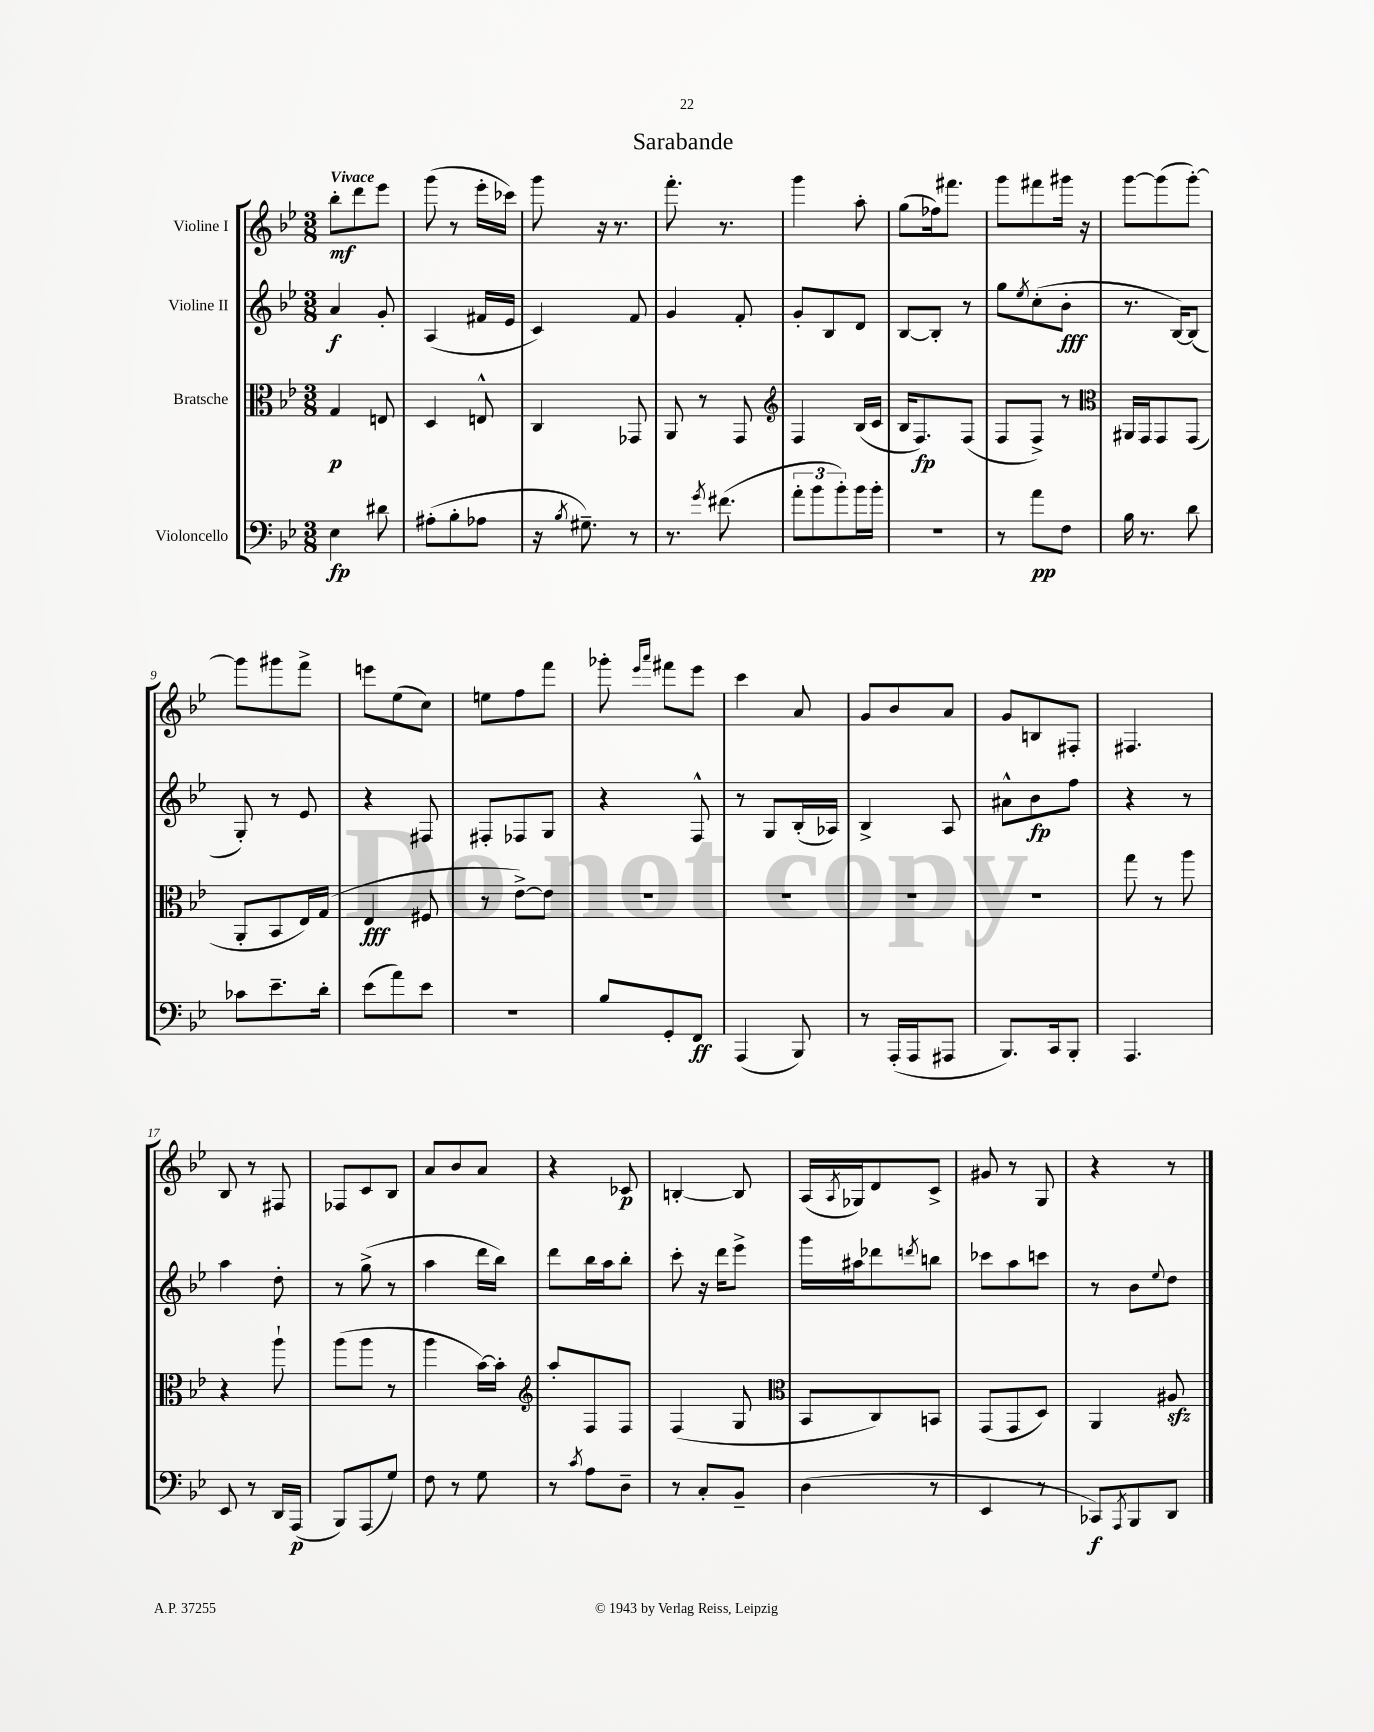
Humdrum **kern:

**kern	**kern	**kern	**kern
*staff4	*staff3	*staff2	*staff1
*clefF4	*clefC3	*clefG2	*clefG2
*k[b-e-]	*k[b-e-]	*k[b-e-]	*k[b-e-]
*M3/8	*M3/8	*M3/8	*M3/8
4E-	4G	4a	8bb-'
.	.	.	8ddd
8d#	8E	8g'	8eee-
=	=	=	=
(8A#'	4D	(4A	(8ggg
8B-'	.	.	8r
8A-	8E^^	16f#	16eee-'
.	.	16e-	16ccc-)
=	=	=	=
16r	4C	4c)	8ggg
8qB-	.	.	.
8.G#~)	.	.	.
.	.	.	16r
.	.	.	8.r
8r	8GG-	8f	.
=	=	=	=
8.r	8AA	4g	8.fff'
.	8r	.	.
8qg	.	.	.
(8.f#	.	.	8.r
.	8GG	8f'	.
=	=	=	=
*	*clefG2	*	*
12a'	4F	8g'	4ggg
12b-	.	.	.
.	.	8B-	.
12b-')	.	.	.
16b-	(16B-	8d	8aa'
16b-'	16c	.	.
=	=	=	=
4.r	16B-	[8B-	(8gg
.	8.F)	.	.
.	.	8B-']	16ff-)
.	.	.	8.fff#
.	(8F	8r	.
=	=	=	=
8r	8F	8gg	8ggg
.	.	8qee-	.
8a	8F^)	(8cc'	8fff#
8F	8r	8b-'	16ggg#
.	.	.	16r
=	=	=	=
*	*clefC3	*	*
16B-	16AA#	8.r	[8ggg
8.r	16GG	.	.
.	8GG	.	(8ggg]
.	.	[16B-)	.
8d	(8GG	(8B-]	[8ggg')
=	=	=	=
8c-	8AA'	8G')	8ggg]
8.e-~	8BB-	8r	8ggg#
.	16E-)	8e-	8fff^
16d'	(16G	.	.
=	=	=	=
(8e-	4E-	4r	8eee
8a)	.	.	(8ee-
8e-	8F#	8F#	8cc)
=	=	=	=
4.r	8r	8F#'	8ee
.	[8e-^)	8F-	8ff
.	8e-]	8G	8fff
=	=	=	=
8B-	4.r	4r	8ggg-'
.	.	.	16qqeee-
.	.	.	16qqaaa
8GG'	.	.	8fff#
8FF	.	8F^^	8eee-
=	=	=	=
(4AAA	4.r	8r	4ccc
.	.	8G	.
8BBB-)	.	(16B-'	8a
.	.	16A-)	.
=	=	=	=
8r	4.r	4B-^	8g
(16AAA'	.	.	8b-
16AAA	.	.	.
8AAA#	.	8A	8a
=	=	=	=
8.BBB-)	4.r	8a#^^	8g
.	.	8b-	8B
16CC	.	.	.
8BBB-'	.	8ff	8F#'
=	=	=	=
4.AAA	8gg	4r	4.F#
.	8r	.	.
.	8aa	8r	.
=	=	=	=
8EE-	4r	4aa	8B-
8r	.	.	8r
16DD	8aa`	8dd'	8F#
(16AAA	.	.	.
=	=	=	=
8BBB-)	(8aa	8r	8F-
(8AAA	8aa	(8gg^	8c
8G)	8r	8r	8B-
=	=	=	=
8F	4aa	4aa	8a
8r	.	.	8b-
8G	[16b-)	16ddd	8a
.	16b-']	16bb-)	.
=	=	=	=
*	*clefG2	*	*
8r	8aa'	8ddd	4r
8qc	.	.	.
8A	8F	16bb-	.
.	.	16aa	.
8D~	8F	8bb-'	8c-
=	=	=	=
8r	(4F	8ccc'	[4B'
8C'	.	16r	.
.	.	16ddd	.
8BB-~	8G	8eee-^	8B]
=	=	=	=
*	*clefC3	*	*
(4D	8BB-	16ggg	(16A
.	.	.	8qA
.	.	16aa#	16G-)
.	8C)	8ddd-	8d
.	.	8qddd	.
8r	8BB	8bb	8c^
=	=	=	=
4EE-	(8GG	8ccc-	8g#
.	8GG	8aa	8r
8r	8D)	8ccc	8G
=	=	=	=
8CC-)	4AA	8r	4r
8qAAA	.	.	.
8BBB-	.	8b-	.
.	.	8qqee-	.
8DD	8A#	8dd	8r
==	==	==	==
*-	*-	*-	*-
